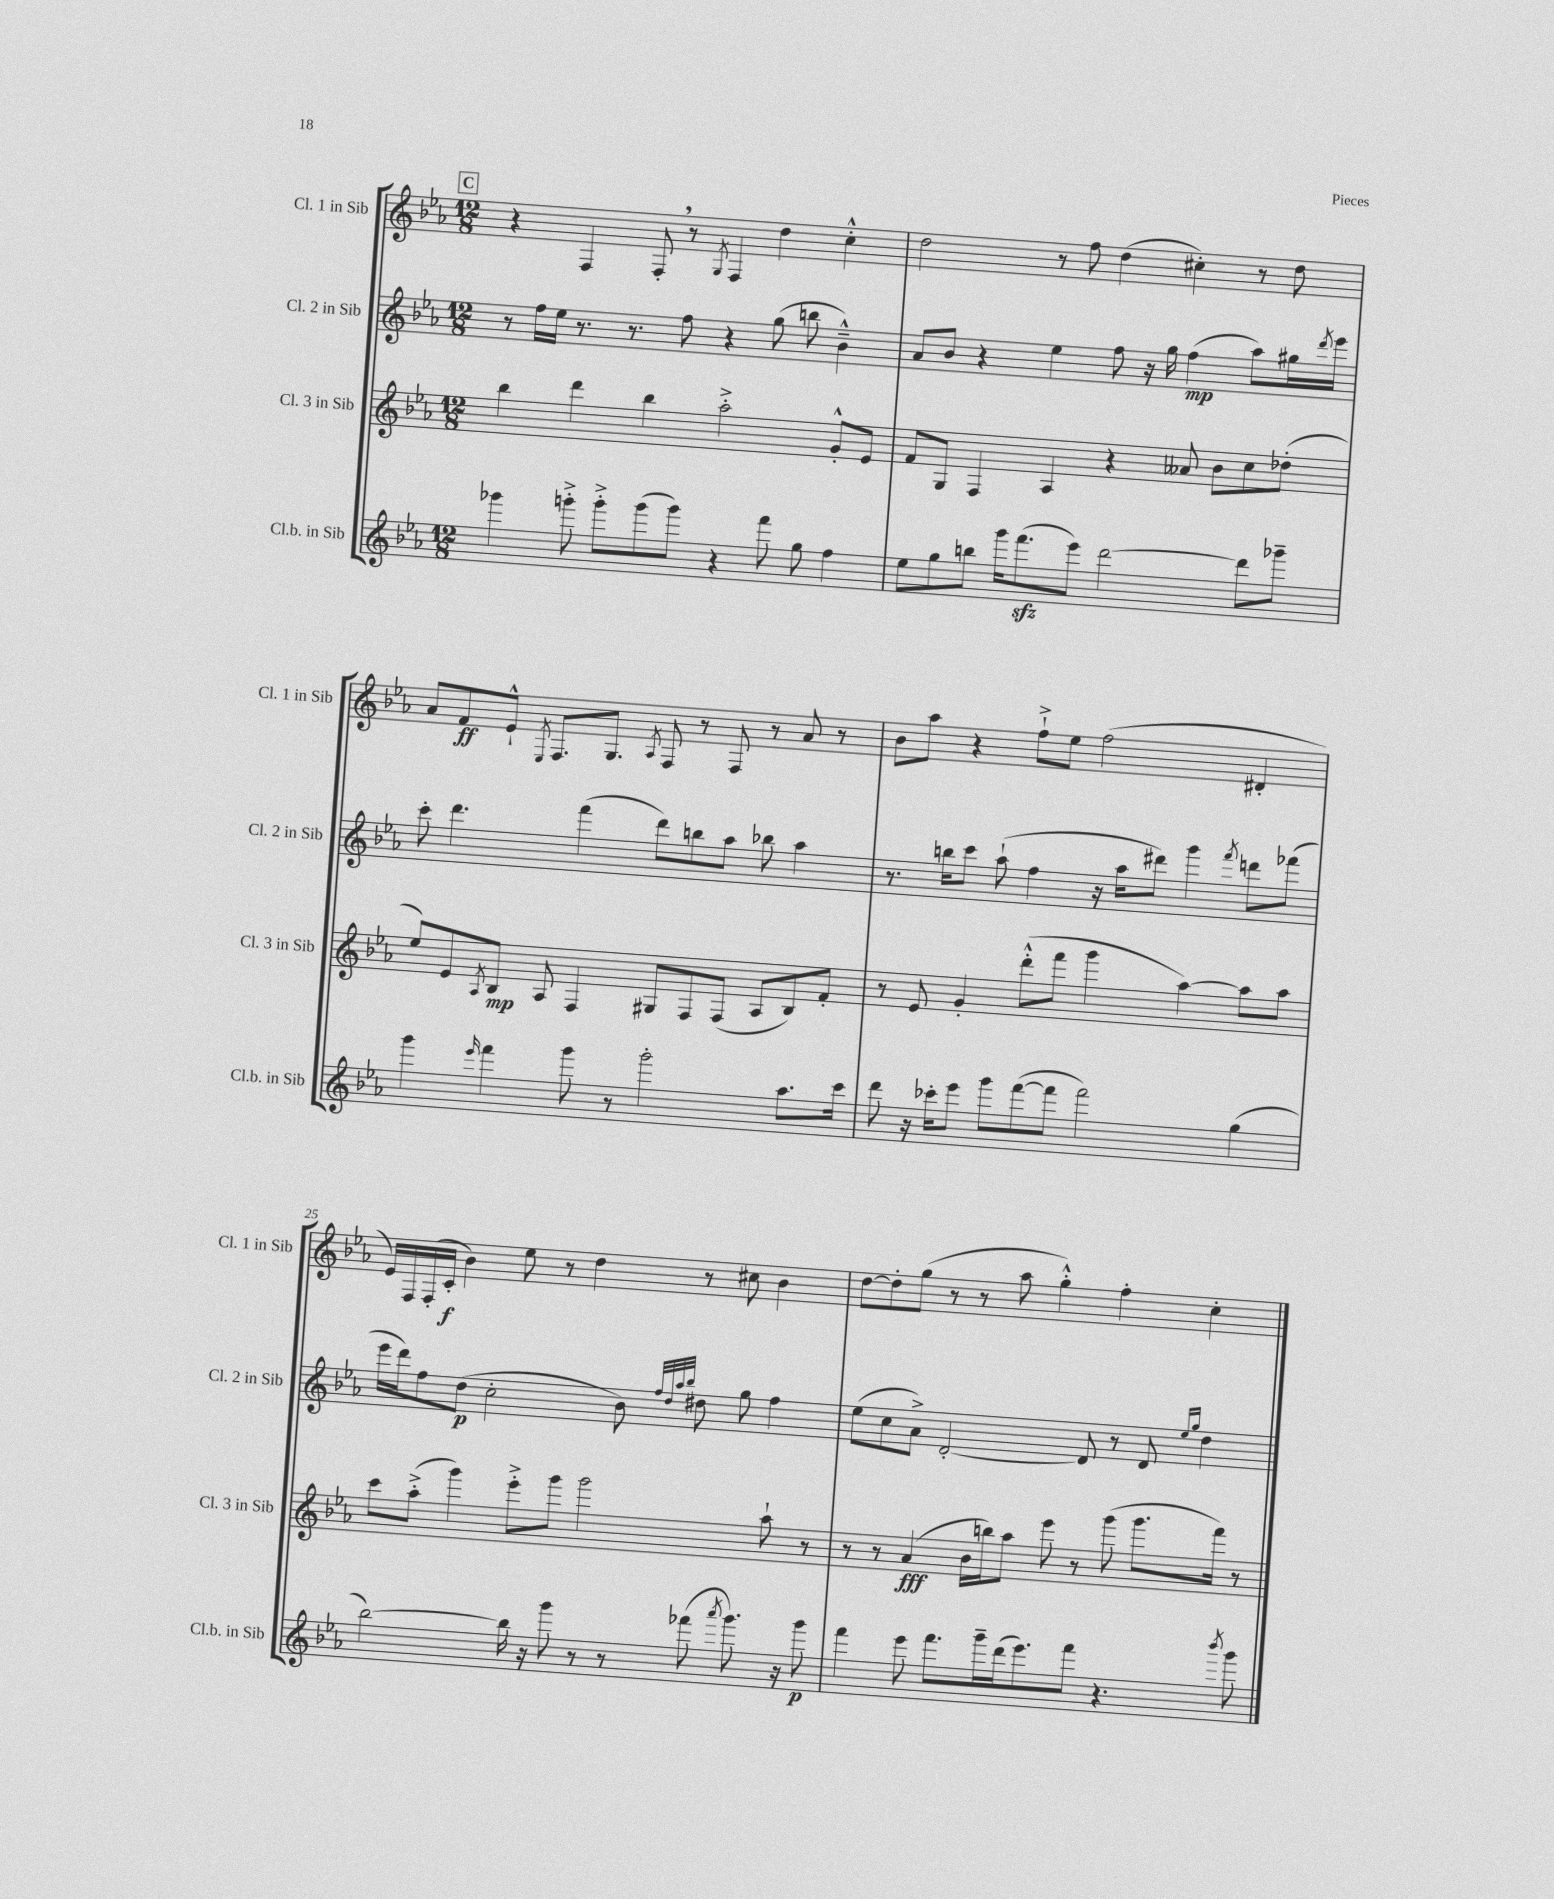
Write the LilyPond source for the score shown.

<<
\new StaffGroup <<
\new Staff = "s0" \with { instrumentName = "Cl. 1 in Sib" shortInstrumentName = "Cl. 1 in Sib" } {
    \clef treble \key ees \major \numericTimeSignature \time 12/8
    \mark \markup { \box "C" } r4 f4 f8-. \breathe r8 \acciaccatura { g8 } f4 d''4 c''4-.-^ |
    d''2 r8 f''8 d''4( cis''4-.) r8 d''8 |
    aes'8 f'8\ff ees'8-!-^ \acciaccatura { ees8 } f8. g8. \acciaccatura { aes8 } f8 r8 f8 r8 aes'8 r8 |
    bes'8 aes''8 r4 f''8-!-> ees''8 f''2( dis'4-. |
    ees'16) f16 f16-.( c'16-.\f bes'4) ees''8 r8 d''4 r8 cis''8 bes'4 |
    d''8~ d''8-. g''8( r8 r8 aes''8 g''4-.-^) f''4-. c''4-. \bar "|." |
}
\new Staff = "s1" \with { instrumentName = "Cl. 2 in Sib" shortInstrumentName = "Cl. 2 in Sib" } {
    \clef treble \key ees \major \numericTimeSignature \time 12/8
    \mark \markup { \box "C" } r8 f''16 ees''16 r8. r8. f''8 r4 g''8( b''8 bes'4---^) |
    aes'8 bes'8 r4 ees''4 f''8 r16 g''16 f''4\mp( aes''8) gis''16 \acciaccatura { d'''8 } ees'''16 |
    c'''8-. d'''4. f'''4( d'''8) b''8 aes''8 bes''8 aes''4 |
    r8. b''16 c'''8 aes''8-!( f''4 r16 aes''16 dis'''8) g'''4 \acciaccatura { f'''8 } d'''8 fes'''8( |
    ees'''16 d'''16) f''8 d''8\p( c''2-. bes'8) \grace { f''32 d''32 aes''32 bes''32 } dis''8 g''8 f''4 |
    ees''8( c''8 aes'8->) d'2~-. d'8 r8 d'8 \grace { ees''16 g''16 } d''4 \bar "|." |
}
\new Staff = "s2" \with { instrumentName = "Cl. 3 in Sib" shortInstrumentName = "Cl. 3 in Sib" } {
    \clef treble \key ees \major \numericTimeSignature \time 12/8
    \mark \markup { \box "C" } bes''4 d'''4 bes''4 aes''2-.-> g'8-.-^ ees'8 |
    f'8 g8 f4 aes4 r4 aeses'8 bes'8 c''8 des''8-.( |
    ees''8) ees'8 \acciaccatura { aes8 } bes8\mp aes8 f4 gis8 f8 f8( aes8 bes8) f'8-. |
    r8 ees'8 g'4-. d'''8-.-^( f'''8 g'''4 aes''4~) aes''8 aes''8 |
    c'''8 aes''8-.->( g'''4) ees'''8-.-> g'''8 g'''2 aes''8-! r8 |
    r8 r8 aes'4\fff( bes'16 b''16) aes''8 ees'''8 r8 g'''8( g'''8. f'''16) r8 \bar "|." |
}
\new Staff = "s3" \with { instrumentName = "Cl.b. in Sib" shortInstrumentName = "Cl.b. in Sib" } {
    \clef treble \key ees \major \numericTimeSignature \time 12/8
    \mark \markup { \box "C" } ges'''4 g'''8-.-> g'''8-.-> g'''8( g'''8) r4 f'''8 g''8 f''4 |
    ees''8 g''8 b''8 g'''16 f'''8.\sfz( ees'''8) d'''2~ d'''8 ges'''8-- |
    g'''4 \grace { ees'''16 } f'''4 g'''8 r8 g'''2-. aes''8. c'''16 |
    d'''8 r16 ces'''16-. ees'''8 g'''8 f'''8~( f'''8 f'''2) g''4( |
    bes''2~) bes''16 r16 g'''8 r8 r8 fes'''8( \acciaccatura { aes'''8 } g'''8.) r16 g'''8\p |
    f'''4 ees'''8 f'''8. g'''16-- d'''16( ees'''8.) f'''8 r4. \acciaccatura { bes'''8 } g'''8 \bar "|." |
}
>>
>>
\layout { \context { \Score currentBarNumber = #21 \override BarNumber.break-visibility = ##(#f #t #t) barNumberVisibility = #(every-nth-bar-number-visible 5) } }
